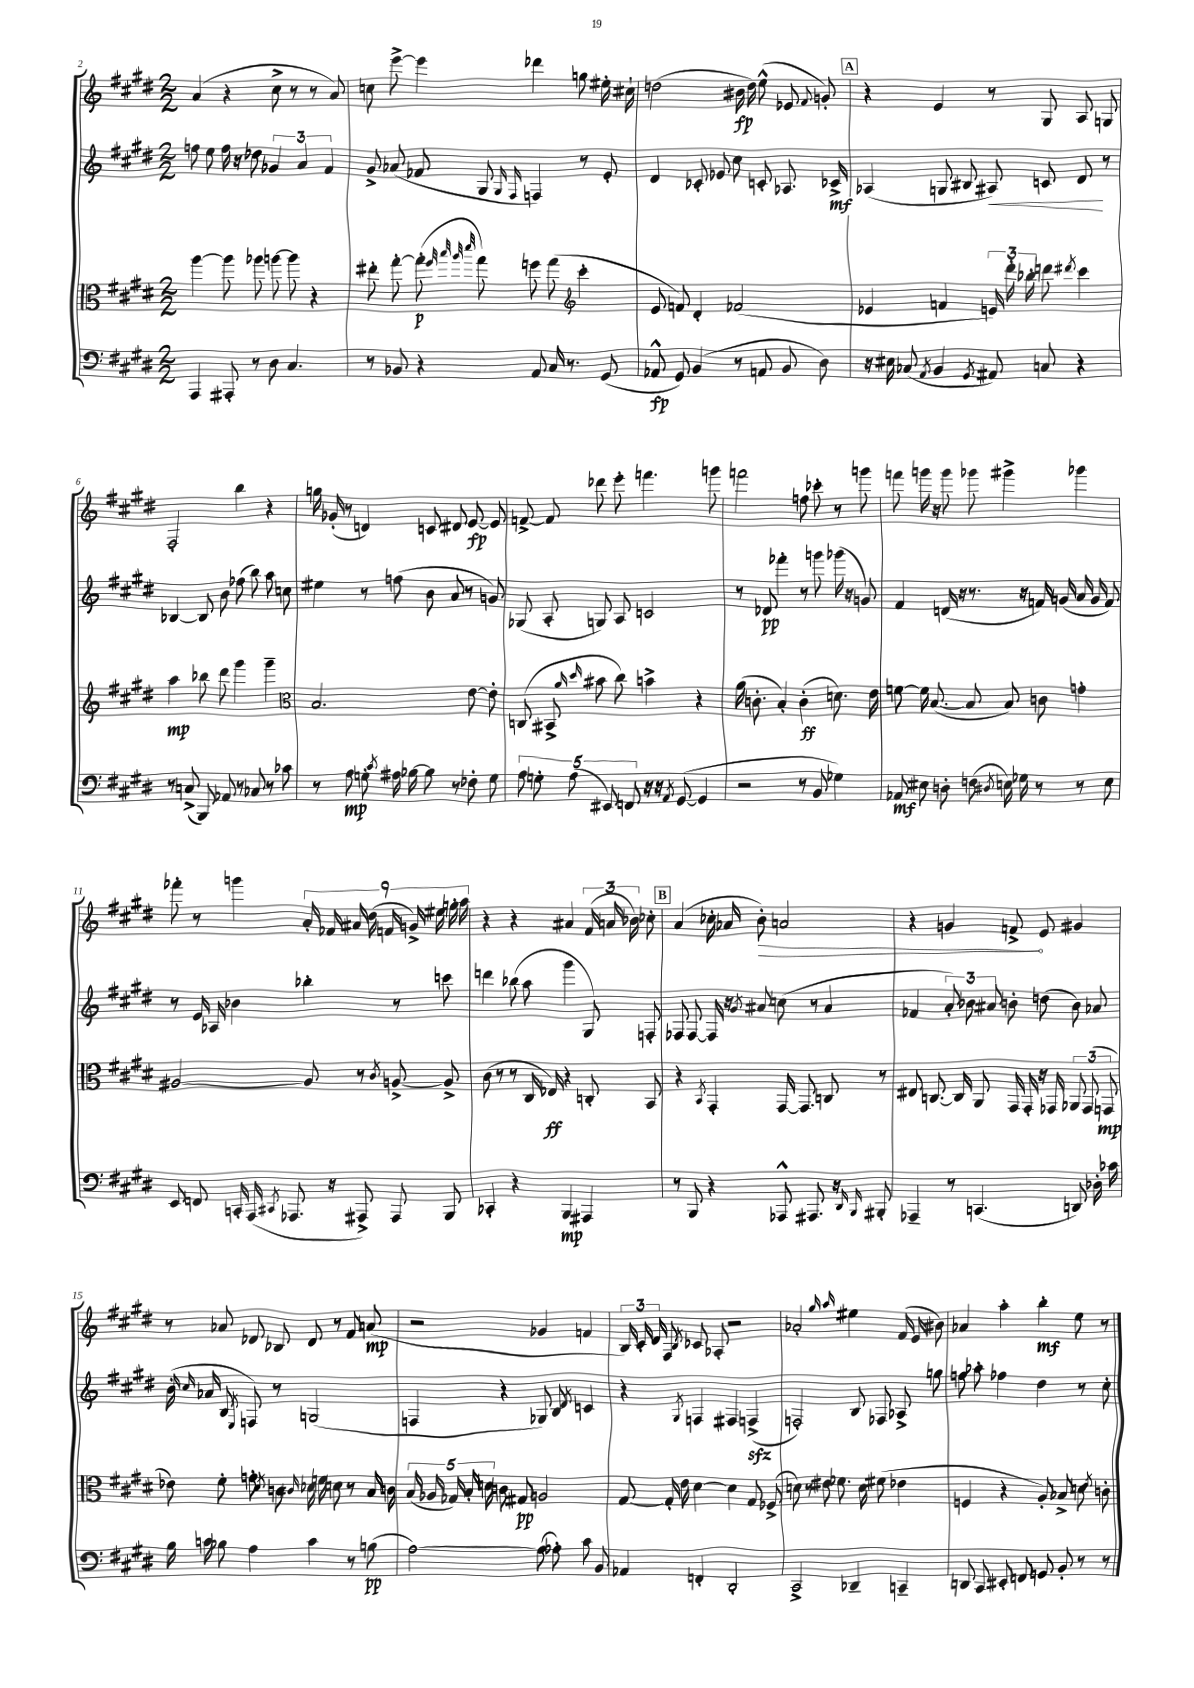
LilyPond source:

<<
\new StaffGroup <<
\new Staff = "s0" {
    \clef treble \key e \major \numericTimeSignature \time 2/2
    \autoBeamOff a'4( r4 cis''8-> r8 r8 a'8) |
    c''8 e'''8~-> e'''4 des'''4 g''8 eis''16-. cis''16-! |
    d''2( bis'16\fp d''16) e''8-^( ees'8 \appoggiatura { fis'8 } g'8-.) |
    \mark \markup { \box "A" } r4 e'4 r8 gis8 a8 g8 |
    fis2-. b''4 r4 |
    g''16 ges'16-.( r8 d'4) c'8 dis'8 e'8~\fp e'8 |
    f'8~-> f'8 des'''8 e'''8-. f'''4. g'''8 |
    f'''2 f''8 ces'''8-. r8 g'''8 |
    f'''8 g'''16 r16 g'''8 ges'''8 gis'''4-> ges'''4 |
    fes'''8-. r8 g'''4 \tuplet 9/8 { a'16-. fes'16 ais'16 dis''16( f'16 g'16->) eis''16 g''16-. a''16 } |
    r4 r4 ais'4 \tuplet 3/2 { fis'16( a'16 bes'16) } ces''8-. |
    \mark \markup { \box "B" } a'4( ces''16-. aes'16 \once \override Hairpin.circled-tip = ##t b'8-.\>) a'2 |
    r4 g'4 f'8->\! e'8 gis'4 |
    r8 aes'8 des'8 bes8 des'8 r8 fis'8 a'8\mp( |
    r2 ges'4 f'4 |
    \tuplet 3/2 { b16) cis'16-. dis'16 } fis8 \acciaccatura { b8 } ces'8 aes8-. r2 |
    aes'2-. \grace { gis''16 a''16 } eis''4 fis'16( e'16 bis'8) |
    aes'4 a''4-. b''4-.\mf e''8 r8 \bar "|." |
}
\new Staff = "s1" {
    \clef treble \key e \major \numericTimeSignature \time 2/2
    \autoBeamOff f''8 e''8 f''16 r16 des''8 \tuplet 3/2 { ges'4 a'4 fis'4 } |
    gis'8-> aes'8( fes'8 gis8 \grace { gis16 fis16 } f4) r8 e'8-. |
    dis'4 ces'8-. ees'8 cis''8 c'8-. aes8. ces'16->\mf |
    \mark \markup { \box "A" } aes4( g8 bis8 ais8\<) c'8 dis'8\! r8 |
    bes4~ bes8 b'8 fes''8( b''8) a''8 c''8 |
    eis''4 r8 f''8( b'8 a'8 r8 g'8) |
    ges8( a8-. g8) a8 c'2 |
    r8 des'8\pp fes'''4-. r8 g'''8 ges'''16( r16 g'8) |
    fis'4 d'16( r16 r8. r16 f'16) g'16( a'16 g'16 f'8) |
    r8 e'16 aes16 bes'4 bes''4-. r8 c'''8 |
    d'''4 bes''8( a''8 gis'''4 gis8) f8-. |
    \mark \markup { \box "B" } fes8 fes8~ fes16 r16 \acciaccatura { gis'8 } ais'8 c''8( r8 ais'4 |
    fes'4 \tuplet 3/2 { a'8-.) bes'8 ais'8 } b'8-. d''8( b'8) aes'8 |
    b'16-.( \grace { b'16 cis''16 } aes'16 b8 \acciaccatura { e8 } f8) r8 g2( |
    f4 r4 ges8) b8 \acciaccatura { dis'8 } c'4 |
    r4 \acciaccatura { gis8 } f4 fis4 f4->\sfz( |
    f2-.) b8 fes8 aes8-> g''8 |
    f''8 aes''8-. fes''4 dis''4 r8 cis''8-. \bar "|." |
}
\new Staff = "s2" {
    \clef alto \key e \major \numericTimeSignature \time 2/2
    \autoBeamOff a''4~ a''8 aes''8 a''8~ a''8 r4 |
    eis''8-. gis''8~-. gis''8-.\p( \grace { fis''32 b''32 a''32 dis'''32 } gis''8) f''8 gis''8( \clef treble cis'''4-. |
    e'8 f'8) dis'4-. fes'2( |
    \mark \markup { \box "A" } ees'4 f'4 \tuplet 3/2 { e'16) dis'''16-. bes''16-. } d'''8 \acciaccatura { dis'''8 } cis'''4 |
    a''4\mp bes''8 dis'''8 gis'''4 gis'''4-- |
    \clef alto b2. e'8~ e'8-. |
    c8( bis,8-> \grace { a'16 dis''16 } bis'8 cis''8) b'4-> r4 |
    a'16( c'8.-. b4-.) c'4-.\ff( d'8.) e'16 |
    f'8~ f'16 b8.~( b8 b8) c'8 g'4-. |
    ais2~ ais8 r8 \acciaccatura { cis'8 } a8~-> a8-> |
    cis'8( r8 r8 cis16 ees16\ff) r4 c8-. b,8 |
    \mark \markup { \box "B" } r4 \acciaccatura { b,8 } gis,4-. gis,16~ gis,8. c8 r8 |
    eis8 c8.~ c16 a,8 gis,16 gis,16-. r16 ges,16 \tuplet 3/2 { aes,8 ges,8( g,8\mp } |
    ees'8) fis'8-. g'8-. \acciaccatura { dis'8 } c'8 \grace { cis'16 } des'16 f'16 d'8 r8 b16 c'16 |
    \tuplet 5/4 { b16( aes16 ges16) b16-. d'16 } c'8 gis8\pp a2 |
    gis8~ gis16-. e'16 dis'4~ dis'4 gis8 fes8->( |
    d'8) r8 eis'8 fes'8. d'16 fis'8( ees'4 |
    f4 r4 a8-.) bes8-> d'8 \acciaccatura { e'8 } c'8-. \bar "|." |
}
\new Staff = "s3" {
    \clef bass \key e \major \numericTimeSignature \time 2/2
    \autoBeamOff a,,4 ais,,8-. r8 dis8 cis4. |
    r8 bes,8 r4 a,8 cis16 r8. gis,8( |
    aes,8-^\fp gis,8) b,4( r8 a,8 b,8 dis8) |
    \mark \markup { \box "A" } r16 eis16 ces8( \acciaccatura { a,8 } b,4 \acciaccatura { gis,8 } ais,8) c8 r4 |
    r8 c8->( b,,8) aes,8 r8 ces8 r8 ces'8 |
    r8 a8\mp g8-. \acciaccatura { cis'8 } ais16 bes16~ bes8 r8 fes8-. g8 |
    \tuplet 5/4 { a8 g8-. a8( eis,8) f,8 } r16 r16 \acciaccatura { a,8 } gis,8~( gis,4 |
    r2 r8 b,8 ges4) |
    aes,8\mf eis8 d8-. f8( \acciaccatura { dis8 } e16) ges16 r8 r8 e8 |
    e,8 f,8 c,16-. a,,16( \acciaccatura { cis,8 } aes,,8. r16 ais,,8->) ais,,8 b,,8 |
    ces,4-. r4 b,,4\mp ais,,4 |
    \mark \markup { \box "B" } r8 b,,8 r4 aes,,8-^ ais,,8. r16 \grace { dis,16 b,,16 } bis,,8-. |
    aes,,4-- r8 c,4.( d,8) des16-. ces'16 |
    b16 c'16 bes8 a4 c'4 r8 b8\pp( |
    a2~) a8( aes8-.) cis'8 b,8 |
    aes,4 f,4-. dis,2-. |
    cis,2-> des,4-- c,4-- |
    d,8 cis,8 eis,8-. f,8 g,8 b,8-. r8 r8 \bar "|." |
}
>>
>>
\layout { \context { \Score currentBarNumber = #2 } }
